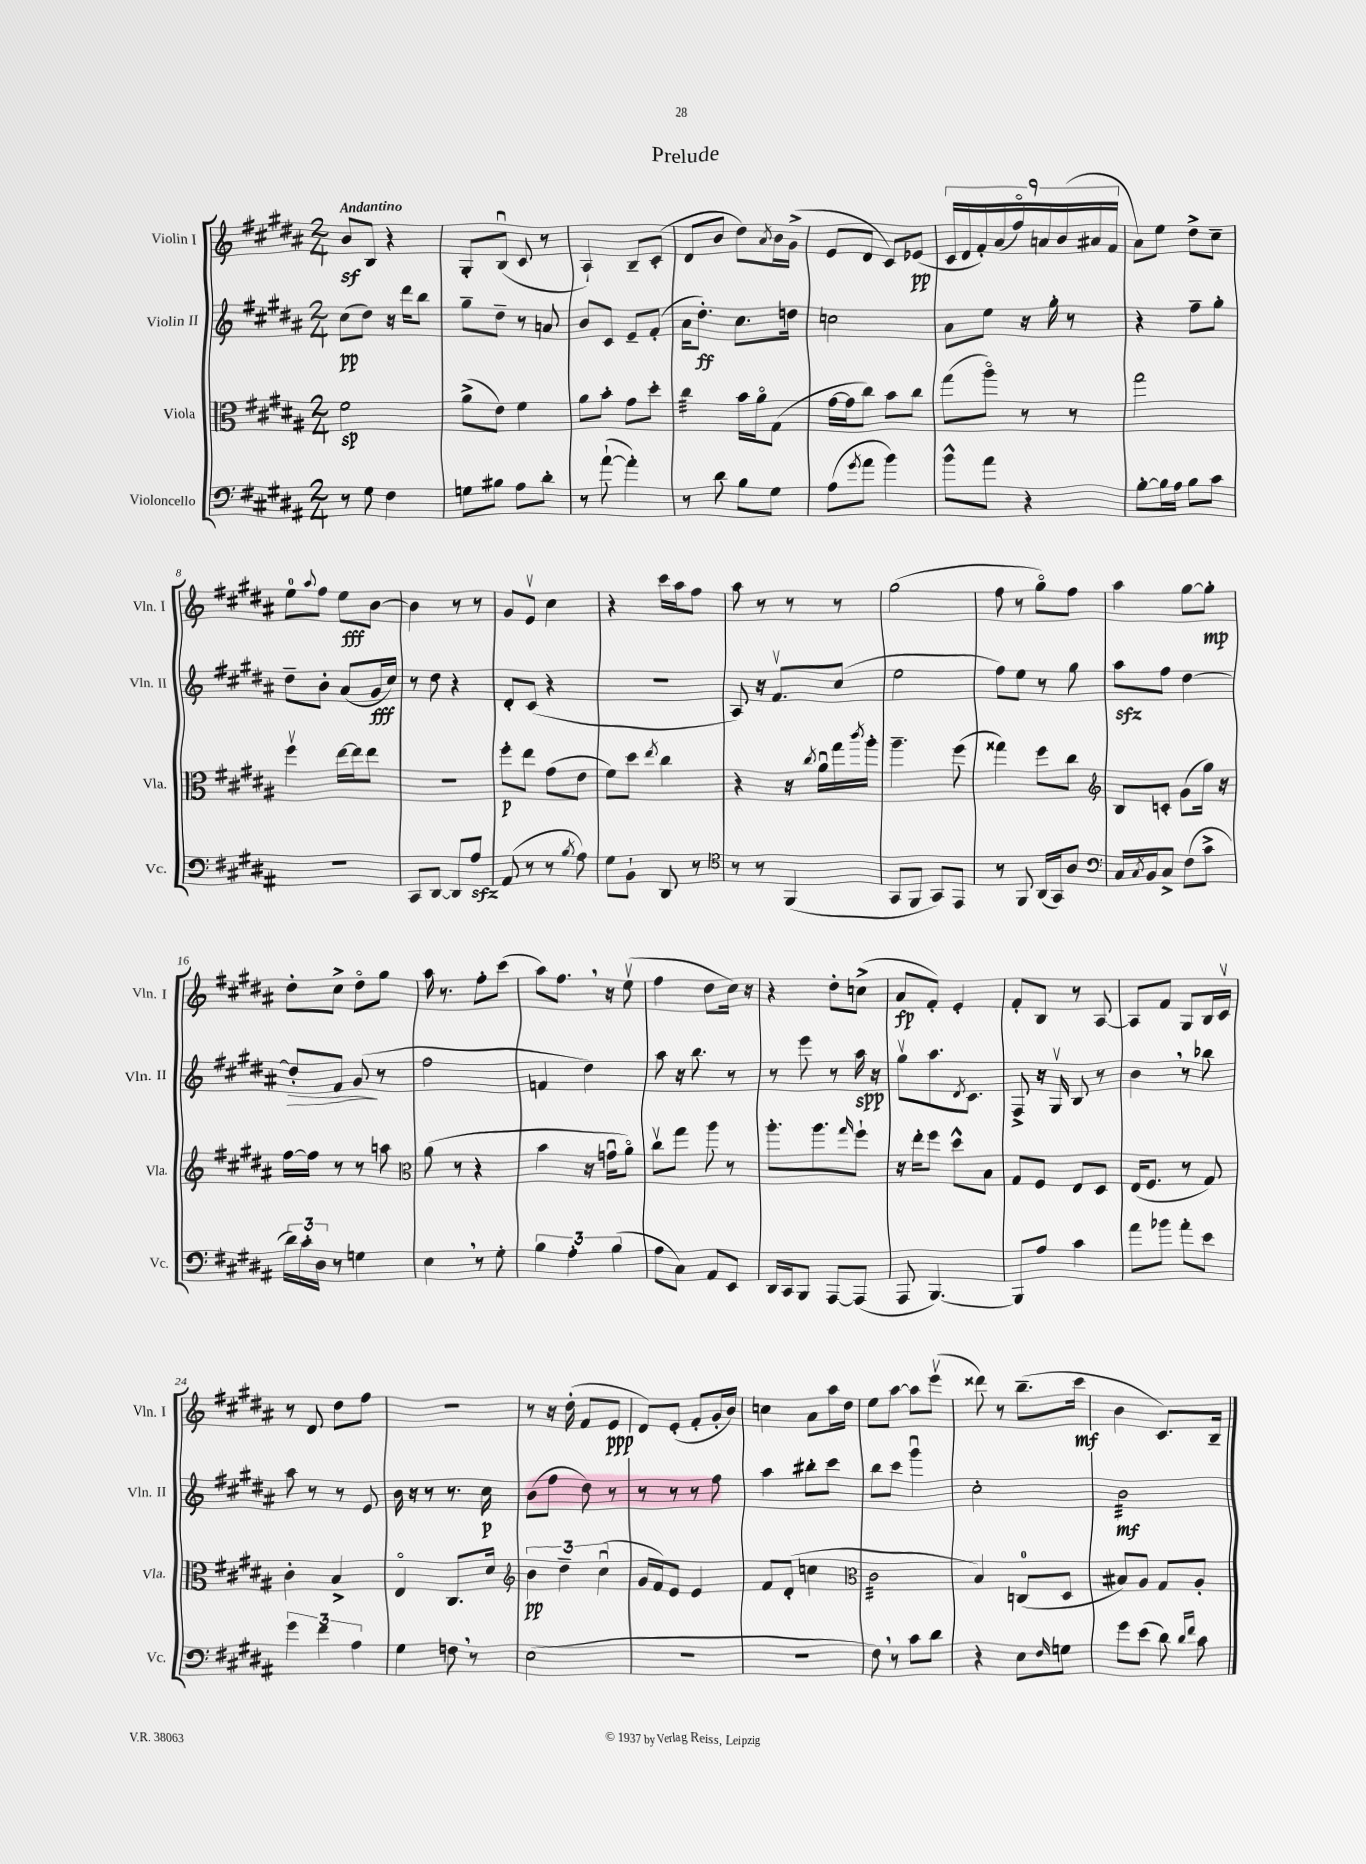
\header { title = "Prelude" }
<<
\new StaffGroup <<
\new Staff = "s0" \with { instrumentName = "Violin I" shortInstrumentName = "Vln. I" } {
    \clef treble \key b \major \numericTimeSignature \time 2/4 \tempo "Andantino"
    b'8\sf b8 r4 |
    gis8-. b8\downbow( cis'8 r8 |
    ais4-!) b8-- cis'8-.( |
    dis'8 b'8 dis''8) \acciaccatura { ais'8 } b'16 gis'16->( |
    e'8 dis'8 cis'8) ees'8\pp( |
    \tuplet 9/8 { cis'16 dis'16 fis'16-.) ais'16( fis''16\flageolet) a'16 b'16( ais'16 fis'16 } |
    ais'8) e''8 dis''8-> cis''8-- |
    e''8-0 \appoggiatura { ais''8 } fis''8 e''8\fff b'8~ |
    b'4 r8 r8 |
    gis'8 e'8\upbow cis''4 |
    r4 cis'''16 ais''16 fis''8 |
    ais''8 r8 r8 r8 |
    gis''2( |
    fis''8 r8 gis''8\flageolet) fis''8 |
    ais''4 gis''8~ gis''8-.\mp |
    dis''8-. cis''8-> dis''8\flageolet gis''8 |
    ais''16 r8. fis''8-. cis'''8( |
    ais''8) fis''8. \breathe r16 e''8\upbow( |
    fis''4 dis''8 cis''16) r16 |
    r4 dis''8-. c''8->( |
    ais'8\fp fis'8-.) e'4-. |
    fis'8-. b8 r8 ais8~ |
    ais8 fis'8 gis8 b16 cis'16\upbow |
    r8 dis'8 dis''8 fis''8 |
    r2 |
    r8 r16 dis''16-.( fis'8 e'8\ppp |
    dis'8) e'8-.( fis'8-. gis'16-. b'16) |
    c''4 ais'8 ais''16 dis''16 |
    e''8 ais''8~ ais''8 e'''8\upbow( |
    disis'''8) r8 b''8.--( cis'''16\mf |
    b'4 cis'8.) b16-- \bar "|." |
}
\new Staff = "s1" \with { instrumentName = "Violin II" shortInstrumentName = "Vln. II" } {
    \clef treble \key b \major \numericTimeSignature \time 2/4
    cis''8\pp( dis''8) r16 dis'''16 b''8 |
    gis''8-- dis''8-- r8 a'8 |
    b'8 cis'8 e'8-- fis'8-.( |
    ais'16 dis''8.-.\ff) cis''8. d''16 |
    c''2 |
    ais'8 e''8 r16 gis''16-. r8 |
    r4 fis''8-- gis''8-. |
    dis''8-- b'8-. ais'8( gis'16\fff cis''16) |
    r8 dis''8 r4 |
    dis'8-. cis'8( r4 |
    R2 |
    ais8) r16 fis'8.\upbow cis''8( |
    e''2 |
    fis''8) e''8 r8 gis''8 |
    ais''8\sfz fis''8 dis''4~ |
    dis''8-.\> fis'8 gis'8\!( r8 |
    fis''2 |
    f'4 dis''4) |
    ais''8 r16 b''8. r8 |
    r8 e'''8 r8 ais''16\spp r16 |
    gis''8\upbow ais''8. \acciaccatura { dis'8 } cis'8. |
    fis8-> r16 gis16\upbow b8 r8 |
    b'4 \breathe r8 bes''8 |
    ais''8 r8 r8 e'8 |
    b'16 r16 r8 r8. cis''16\p |
    b'8( fis''8 dis''8) r8 |
    r8 r8 r8 fis''8 |
    ais''4 bis''8-. cis'''8 |
    b''8 cis'''8 gis'''4\downbow |
    cis''2-. |
    b'2:32\mf \bar "|." |
}
\new Staff = "s2" \with { instrumentName = "Viola" shortInstrumentName = "Vla." } {
    \clef alto \key b \major \numericTimeSignature \time 2/4
    fis'2\sp |
    ais'8->( e'8) fis'4 |
    ais'8 b'8-. gis'8 dis''8-. |
    cis''4:32 b'16 ais'16\flageolet gis8( |
    gis'16~ gis'16 cis''8) b'8 cis''8 |
    gis''8( ais''8\flageolet) r8 r8 |
    gis''2 |
    fis''4\upbow e''16~ e''16 e''8 |
    r2 |
    fis''8-.\p e''8 gis'8( e'8 |
    fis'8) dis''8 \acciaccatura { e''8 } cis''4 |
    r4 r16 \acciaccatura { cis''8 } ais'16\downbow gis''16 \acciaccatura { cis'''8 } ais''16-. |
    ais''4.-- fis''8( |
    gisis''4) fis''8 cis''8 |
    \clef treble b8 c'8-. gis'8( gis''16) r16 |
    fis''16~ fis''16 r8 r8 a''8 |
    \clef alto ais'8( r8 r4 |
    b'4 r16 g'16\downbow ais'8\flageolet) |
    cis''8\upbow gis''8 ais''8 r8 |
    ais''8.-. ais''8. \grace { gis''16 } fis''8-! |
    r16 e''16-. fis''8 dis''8-^ b8 |
    gis8 fis8 e8 dis8 |
    e16( fis8. r8 gis8) |
    cis'4-. b4-> |
    e4\flageolet cis8. dis'16 |
    \clef treble \tuplet 3/2 { b'4\pp dis''4-- cis''4\downbow( } |
    gis'16 fis'16) e'8 e'4 |
    fis'8 dis'8-.( c''4 |
    \clef alto cis'2:32 |
    b4) c8-0( dis8 |
    bis8) ais8 gis8 ais8-. \bar "|." |
}
\new Staff = "s3" \with { instrumentName = "Violoncello" shortInstrumentName = "Vc." } {
    \clef bass \key b \major \numericTimeSignature \time 2/4
    r8 gis8 fis4 |
    g8 bis8 ais8 dis'8-. |
    r8 ais'8~-!( ais'4-.) |
    r8 dis'8 b8 gis8 |
    ais8( \acciaccatura { gis'8 } ais'8 b'4) |
    b'8-^ ais'8 r4 |
    b8~-. b16 ais16 b8 cis'8 |
    r2 |
    cis,8 dis,8~ dis,8 ais8\sfz |
    ais,8( r8 r8 \acciaccatura { b8 } ais8) |
    gis8 b,8-! dis,8 r8 |
    \clef tenor r8 r8 fis,4( |
    gis,8 fis,8 gis,8) e,8 |
    r8 fis,8 ais,16( gis,16) ais8 |
    \clef bass cis16 \acciaccatura { cis8 } b,16 cis8-> fis8( cis'8-> |
    \tuplet 3/2 { dis'16) cis'16-. dis16 } r8 g4 |
    e4 \breathe r8 gis8-. |
    \tuplet 3/2 { b4 ais4-. b4( } |
    ais8 cis8) ais,8 e,8 |
    dis,16 cis,16 b,,8 ais,,8~ ais,,8( |
    ais,,8 b,,4.~) |
    b,,8 ais8 cis'4 |
    ais'8 bes'8 ais'8-. e'8 |
    \tuplet 3/2 { gis'4 fis'4 ais4 } |
    gis4 f8 \breathe r8 |
    e2( |
    R2 |
    R2 |
    fis8) \breathe r8 cis'8 dis'8 |
    r4 e8 \grace { fis16 } g8 |
    gis'8 e'8( dis'8) \grace { dis'16 fis'16 } cis'8 \bar "|." |
}
>>
>>
